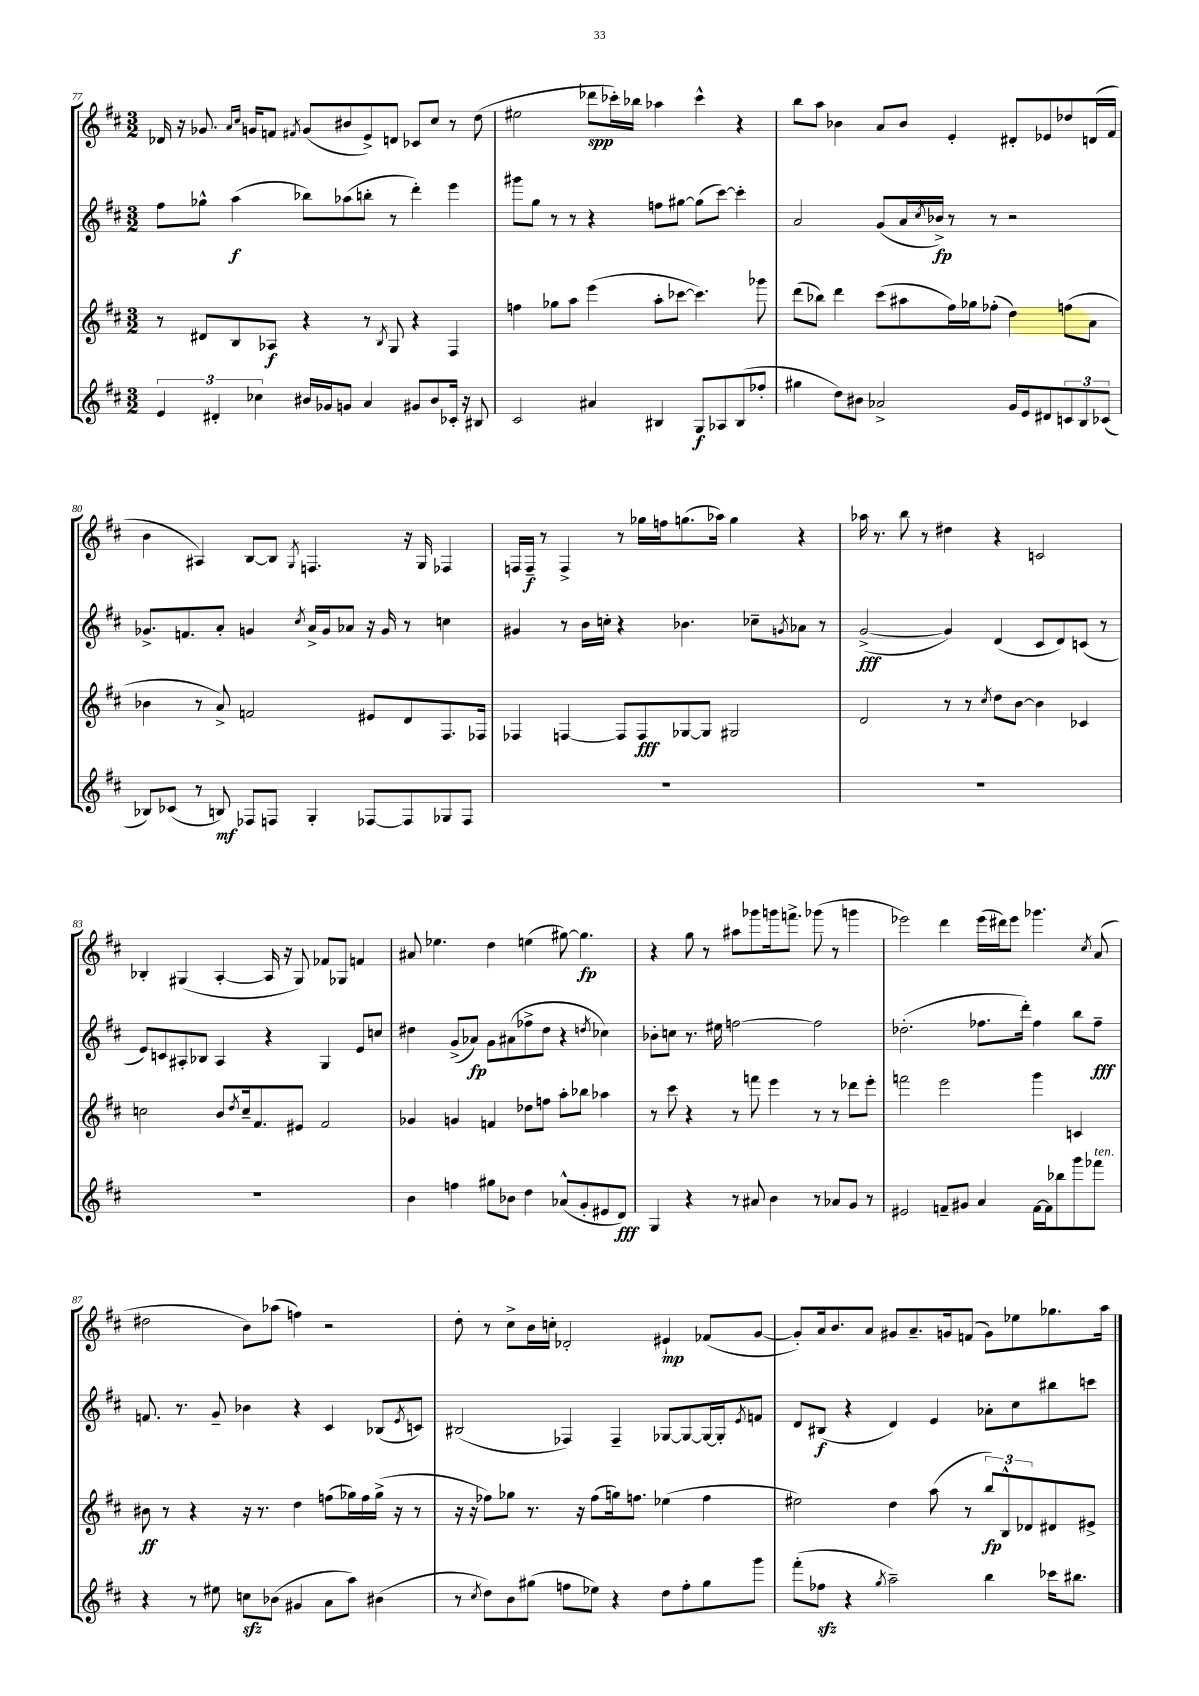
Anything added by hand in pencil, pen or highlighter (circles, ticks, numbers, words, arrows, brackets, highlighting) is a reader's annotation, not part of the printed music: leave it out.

**kern	**dynam	**kern	**dynam	**kern	**dynam	**kern	**dynam
*part4	*part4	*part3	*part3	*part2	*part2	*part1	*part1
*staff4	*staff4	*staff3	*staff3	*staff2	*staff2	*staff1	*staff1
*clefG2	*	*clefG2	*	*clefG2	*	*clefG2	*
*k[f#c#]	*	*k[f#c#]	*	*k[f#c#]	*	*k[f#c#]	*
*M3/2	*	*M3/2	*	*M3/2	*	*M3/2	*
=77	=77	=77	=77	=77	=77	=77	=77
6e/	.	8r	.	8ff#\L	.	16d-X/	.
.	.	.	.	.	.	16r	.
.	.	8d#X/L	.	8gg-X^^\J	.	8.g-X/	.
6d#X'/	.	.	.	.	.	.	.
.	.	8B/	.	(4aa\	f	.	.
.	.	.	.	.	.	16qqa/LL	.
.	.	.	.	.	.	16qqcc#/JJ	.
.	.	.	.	.	.	16gn/KL	.
6cc-X\	.	.	.	.	.	.	.
.	.	8A-X/J	f	.	.	8fn/J	.
.	.	.	.	.	.	8qf#X/	.
16b#X/LL	.	4r	.	8bb-X\L)	.	(8g/L	.
16g-X/J	.	.	.	.	.	.	.
8gn/J	.	.	.	(8aa-X\	.	8b#X/	.
4a/	.	8r	.	8bbn'\J	.	8e^/)	.
.	.	8qB/	.	.	.	.	.
.	.	8G/	.	8r	.	8dn/J	.
8g#X/L	.	4r	.	4ddd'\)	.	8c-X/L	.
8b#/	.	.	.	.	.	8cc#/J	.
16c-X'/Jk	.	4F#/	.	4eee\	.	8r	.
16r	.	.	.	.	.	.	.
8B#X/	.	.	.	.	.	(8dd\	.
=78	=78	=78	=78	=78	=78	=78	=78
2c#/	.	4ffn\	.	8ggg#X\L	.	2ee#X\	.
.	.	.	.	8gg\J	.	.	.
.	.	8gg-X\L	.	8r	.	.	.
.	.	8aa\J	.	8r	.	.	.
4a#X/	.	(4eee\	.	4r	.	8ddd-X\L	spp
.	.	.	.	.	.	16ccc-X'\L)	.
.	.	.	.	.	.	16bb-X\JJ	.
4B#X/	.	8aa'\L	.	8ffn\L	.	4aa-X\	.
.	.	[8ccc-X\J	.	[8gg#X\J	.	.	.
8G/L	f	4.ccc-\])	.	(8gg#\L]	.	4ccc-^^\	.
8A-X/	.	.	.	[8ccc#\J)	.	.	.
(8B#/	.	.	.	4ccc#'\]	.	4r	.
8ff-X'/J	.	8ggg-X\	.	.	.	.	.
=79	=79	=79	=79	=79	=79	=79	=79
4gg#X\	.	(8ddd\L	.	2a/	.	8bb\L	.
.	.	8bb-X\J)	.	.	.	8aa\J	.
8dd\L)	.	4ddd\	.	.	.	4b-X\	.
8b#X\J	.	.	.	.	.	.	.
2a-X^/	.	(8ccc#\L	.	(8g/L	.	8a/L	.
.	.	8aa#X\	.	16a/L	.	8b-/J	.
.	.	.	.	8qcc#/	.	.	.
.	.	.	.	16b-X^/JJ)	fp	.	.
.	.	16ff#\L)	.	8r	.	4e'/	.
.	.	16gg-X\J	.	.	.	.	.
.	.	(8ff-X'\J	.	8r	.	.	.
16g/LL	.	4dd\)	.	2r	.	8d#X'/L	.
16e/J	.	.	.	.	.	.	.
8d#X/	.	.	.	.	.	8e-X/	.
12cn/	.	(8ffn\L	.	.	.	8dd-X/	.
12B/	.	.	.	.	.	.	.
.	.	8a\J	.	.	.	(16dn/L	.
(12c-X/J	.	.	.	.	.	.	.
.	.	.	.	.	.	16f#/JJ	.
!!LO:LB:g=z
=80	=80	=80	=80	=80	=80	=80	=80
8B-X/L)	.	4b-X\	.	8.g-X^/L	.	4b\	.
(8c-X/J	.	.	.	.	.	.	.
.	.	.	.	8.fn/	.	.	.
8r	.	8r	.	.	.	4A#X/)	.
8Bn/)	mf	8a^/)	.	8a'/J	.	.	.
8F-X/L	.	2fn/	.	4gn/	.	[8B/L	.
8Fn/J	.	.	.	.	.	8B/J]	.
.	.	.	.	8qcc#/	.	8qG/	.
4G'/	.	.	.	16a^/LL	.	4.Fn/	.
.	.	.	.	16g/J	.	.	.
.	.	.	.	8a-X/J	.	.	.
[8F-X/L	.	8e#X/L	.	16r	.	.	.
.	.	.	.	16g/	.	.	.
8F-/]	.	8d/	.	8r	.	16r	.
.	.	.	.	.	.	16G/	.
8G-X/	.	8.F#/	.	4ccn\	.	4F-X/	.
8F-/J	.	.	.	.	.	.	.
.	.	16F-X/Jk	.	.	.	.	.
=81	=81	=81	=81	=81	=81	=81	=81
1.r	.	4F-X/	.	4g#X/	.	16Fn/LL	.
.	.	.	.	.	.	16F~/JJ	f
.	.	.	.	.	.	8r	.
.	.	[4Fn/	.	8r	.	4F^/	.
.	.	.	.	16b\LL	.	.	.
.	.	.	.	16ccn'\JJ	.	.	.
.	.	8F/L]	.	4r	.	8r	.
.	.	8F/	fff	.	.	16gg-X\LL	.
.	.	.	.	.	.	16ffn\J	.
.	.	[8G-X/	.	4.b-X\	.	(8.ggn\	.
.	.	8G-/J]	.	.	.	.	.
.	.	.	.	.	.	16aa-X\Jk)	.
.	.	2G#X/	.	.	.	4gg\	.
.	.	.	.	8cc-X~\L	.	.	.
.	.	.	.	8qgn/	.	.	.
.	.	.	.	8a-X\J	.	4r	.
.	.	.	.	8r	.	.	.
=82	=82	=82	=82	=82	=82	=82	=82
1.r	.	2d/	.	([2g^/	fff	16aa-X\	.
.	.	.	.	.	.	8.r	.
.	.	.	.	.	.	8bb\	.
.	.	.	.	.	.	8r	.
.	.	8r	.	4g/])	.	4dd#X\	.
.	.	8r	.	.	.	.	.
.	.	8qcc#/	.	.	.	.	.
.	.	8dd\L	.	(4d/	.	4r	.
.	.	[8b\J	.	.	.	.	.
.	.	4b\]	.	8c#/L	.	2cn/	.
.	.	.	.	8d/)	.	.	.
.	.	4c-X/	.	(8cn/J	.	.	.
.	.	.	.	8r	.	.	.
!!LO:LB:g=z
=83	=83	=83	=83	=83	=83	=83	=83
1.r	.	2ccn\	.	8e/L)	.	4B-X'/	.
.	.	.	.	8cn/	.	.	.
.	.	.	.	8A#X'/	.	(4G#X/	.
.	.	.	.	8B-X/J	.	.	.
.	.	8b/L	.	4A#/	.	[4A'/	.
.	.	8qdd/	.	.	.	.	.
.	.	16cc~/k	.	.	.	.	.
.	.	8.f#/	.	.	.	.	.
.	.	.	.	4r	.	16A/]	.
.	.	.	.	.	.	16r	.
.	.	8e#X/J	.	.	.	8G#/)	.
.	.	2f#/	.	4G/	.	8f-X/L	.
.	.	.	.	.	.	8G-X/J	.
.	.	.	.	8e/L	.	4fn/	.
.	.	.	.	8ccn/J	.	.	.
=84	=84	=84	=84	=84	=84	=84	=84
4b\	.	4g-X/	.	4dd#X\	.	8a#X/	.
.	.	.	.	.	.	4.ee-X\	.
4ffn\	.	4gn/	.	(8g^/L	.	.	.
.	.	.	.	8a-X/J)	fp	.	.
8gg#X\L	.	4fn/	.	8g\L	.	4dd\	.
8b-X\J	.	.	.	(8a#X\	.	.	.
4dd\	.	8dd-X\L	.	8ff-X^\	.	(4een\	.
.	.	8ffn\J	.	8dd#\J	.	.	.
(8a-X^^/L	.	8aa'\L	.	4r	.	[8gg#X\)	.
8g'/	.	8bb-X\J	.	.	.	4.gg#\]	fp
.	.	.	.	8qddn/	.	.	.
8e#X/	.	4aa-X\	.	4cc-X\)	.	.	.
8d/J)	fff	.	.	.	.	.	.
=85	=85	=85	=85	=85	=85	=85	=85
4G/	.	8r	.	8b-X'\L	.	4r	.
.	.	8ccc#\	.	8ccn\J	.	.	.
4r	.	4r	.	8.r	.	8gg\	.
.	.	.	.	.	.	8r	.
.	.	.	.	16ee#X\	.	.	.
8r	.	8r	.	[2ffn\	.	8aa#X\L	.
8a#X/	.	8fffn\	.	.	.	8ggg-X\	.
4b\	.	4eee\	.	.	.	16gggn\k	.
.	.	.	.	.	.	8.fffn^\J	.
8r	.	8r	.	2ff\]	.	(8ggg-X\	.
8a-X/L	.	8r	.	.	.	8r	.
8g/J	.	8ddd-X\L	.	.	.	4gggn\	.
8r	.	8eee'\J	.	.	.	.	.
=86	=86	=86	=86	=86	=86	=86	=86
2e#X/	.	2fffn\	.	(2.dd-X'\	.	2eee-X\)	.
8fn~/L	.	2eee\	.	.	.	4ddd\	.
8g#X/J	.	.	.	.	.	.	.
4a/	.	.	.	8.ff-X\L	.	(16eee-\LL	.
.	.	.	.	.	.	16ddd#X\J)	.
.	.	.	.	.	.	8eee-\J	.
.	.	.	.	16ddd'\Jk)	.	.	.
[16f\LL	.	4ggg\	.	4ff-\	.	4.ggg-X\	.
16f\J]	.	.	.	.	.	.	.
8bb-X\	.	.	.	.	.	.	.
8ggg\	.	4cn/	.	8bb\L	.	.	.
.	.	.	.	.	.	8qcc#/	.
!LO:TX:a:i:t=ten.	!	!	!	!	!	!	!
8fff-X\J	.	.	.	8ff-~\J	fff	(8a/	.
!!LO:LB:g=z
=87	=87	=87	=87	=87	=87	=87	=87
4r	.	8b#X\	ff	8.fn/	.	2dd#X\	.
.	.	8r	.	.	.	.	.
.	.	.	.	8.r	.	.	.
8r	.	4r	.	.	.	.	.
8ee#X\	.	.	.	8g~/	.	.	.
8ccnzz\L	.	16r	.	4b-X\	.	8b\L)	.
.	.	8.r	.	.	.	.	.
(8b-X\J	.	.	.	.	.	(8aa-X\J	.
4g#X/	.	4dd\	.	4r	.	4ffn\)	.
8a\L	.	(8ffn\L	.	4c#/	.	2r	.
8aa\J)	.	16gg-X\L)	.	.	.	.	.
.	.	16ff\	.	.	.	.	.
(4b#X\	.	(16gg-^\JJ	.	(8B-X/L	.	.	.
.	.	16r	.	.	.	.	.
.	.	.	.	8qe/	.	.	.
.	.	8r	.	8cn/J)	.	.	.
=88	=88	=88	=88	=88	=88	=88	=88
8r	.	16r	.	(2B#X/	.	8dd'\	.
.	.	16r	.	.	.	.	.
8qcc#/	.	.	.	.	.	.	.
8dd\L)	.	8ff-X\L)	.	.	.	8r	.
8b\	.	8gg-X\J	.	.	.	8cc#^\L	.
(8gg#X\J	.	8.r	.	.	.	16b\L	.
.	.	.	.	.	.	16ccn'\JJ	.
8ffn\L	.	.	.	4F-X/)	.	2d-X'/	.
.	.	16r	.	.	.	.	.
8ee-X\J)	.	(8ff-\L	.	.	.	.	.
4r	.	16ggn\k)	.	4F-~/	.	.	.
.	.	8.ffn\J	.	.	.	.	.
8dd\L	.	(4ee-X\	.	[8G-X/L	.	4e#X`/	mp
8ff'\	.	.	.	8G-/_	.	.	.
8gg#\	.	4ff\	.	16G-/L_	.	(8f-X/L	.
.	.	.	.	16G-'/J]	.	.	.
.	.	.	.	8qe/	.	.	.
8ggg\J	.	.	.	8fn/J	.	[8g/J	.
=89	=89	=89	=89	=89	=89	=89	=89
(8fff#'\L	.	2ee#X\)	.	8d/L	.	8g'/L])	.
8ff-Xzz\J	.	.	.	(8B#X/J	f	16a/k	.
.	.	.	.	.	.	8.b/	.
4r	.	.	.	4r	.	.	.
.	.	.	.	.	.	8a/J	.
8qgg/	.	.	.	.	.	.	.
2aa~\)	.	4dd\	.	4d/)	.	8g#X/L	.
.	.	.	.	.	.	8.a~/	.
.	.	(8aa\	.	4e/	.	.	.
.	.	.	.	.	.	16gn/k	.
.	.	8r	.	.	.	(8fn/J	.
4bb\	.	12bb/L)	fp	8a-X'\L	.	8g\L)	.
.	.	12B^^/	.	.	.	.	.
.	.	.	.	8cc#\	.	8ee-X\	.
.	.	12d-X/	.	.	.	.	.
16ccc-X\KL	.	8d#X/	.	8bb#X\	.	8.gg-X\	.
8.bb#X\J	.	.	.	.	.	.	.
.	.	8e#X^/J	.	8cccn\J	.	.	.
.	.	.	.	.	.	16aa\Jk	.
==	==	==	==	==	==	==	==
*-	*-	*-	*-	*-	*-	*-	*-
